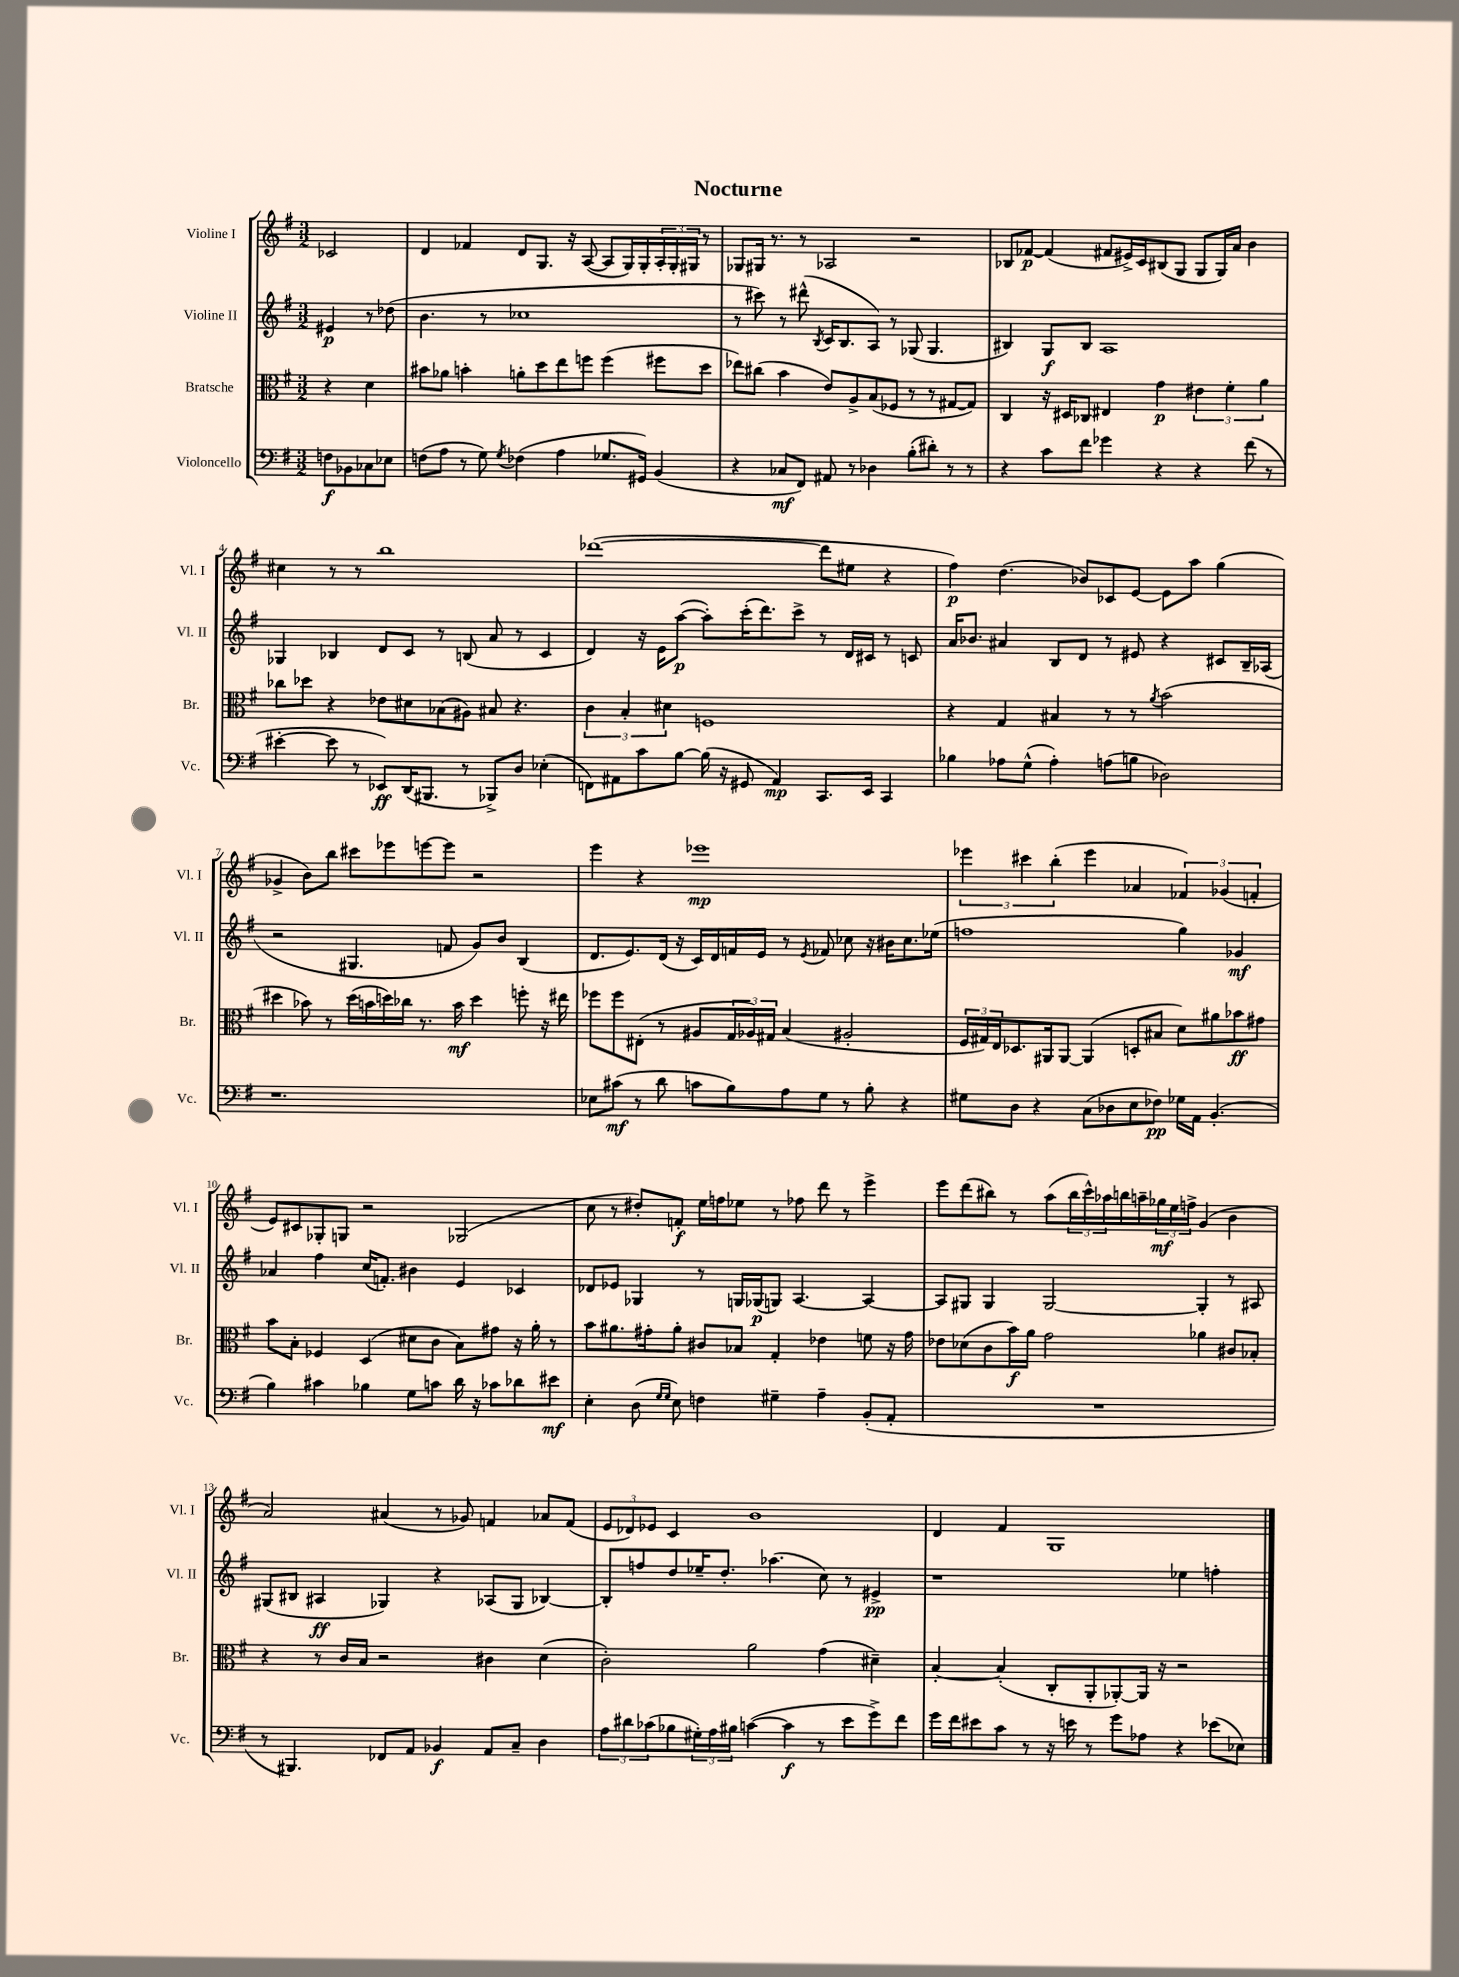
\header { title = "Nocturne" }
<<
\new StaffGroup <<
\new Staff = "s0" \with { instrumentName = "Violine I" shortInstrumentName = "Vl. I" } {
    \clef treble \key g \major \numericTimeSignature \time 3/2 \partial 2
    ces'2 |
    d'4 fes'4 d'8 g8. r16 a8~( a8 g16) g16-. \tuplet 3/2 { a16-. g16-. gis16 } r8 |
    ges8 gis16 r8. r8 aes2 r2 |
    bes8 fes'8~\p fes'4( fis'8 eis'16->) c'16 bis8( g8 g8 g16) a'16 b'4 |
    cis''4 r8 r8 b''1 |
    des'''1~( des'''8 eis''8 r4 |
    fis''4\p) d''4.( bes'8) ces'8 e'8~ e'8 a''8 g''4( |
    ges'4-> b'8) b''8 cis'''8 ees'''8 e'''8~ e'''8 r2 |
    e'''4 r4 ees'''1\mp |
    \tuplet 3/2 { ees'''4 cis'''4 b''4-.( } ees'''4 aes'4 \tuplet 3/2 { fes'4) ges'4( f'4-. } |
    e'8) cis'8 ges8-. g8 r2 ges2( |
    c''8 r8 dis''8-.) f'8-.\f e''16 f''16 ees''8 r8 fes''8 d'''8 r8 e'''4-> |
    e'''8 d'''8( bis''8) r8 a''8( \tuplet 3/2 { bis''16 c'''16-^) aes''16 } b''16 a''16-- \tuplet 3/2 { ges''16\mf e''16 f''16-> } g'4( b'4 |
    a'2) ais'4( r8 ges'8) f'4 aes'8 f'8( |
    \tuplet 3/2 { e'8 des'8) ees'8 } c'4 b'1 |
    d'4 fis'4 g1 \bar "|." |
}
\new Staff = "s1" \with { instrumentName = "Violine II" shortInstrumentName = "Vl. II" } {
    \clef treble \key g \major \numericTimeSignature \time 3/2 \partial 2
    eis'4\p r8 des''8( |
    b'4. r8 ces''1 |
    r8 cis'''8) r8 dis'''8-^( \acciaccatura { b8 } c'16 b8. a8) r8 ges8( ges4. |
    bis4) g8\f bis8 a1 |
    ges4 bes4 d'8 c'8 r8 b8( a'8 r8 c'4 |
    d'4) r16 e'16 a''8~\p( a''8-.) c'''16-.( d'''8.) c'''8-> r8 d'16 cis'16 r8 c'8 |
    a'16 bes'8. ais'4 b8 d'8 r8 eis'8 r4 cis'8 b16-- aes16( |
    r2 gis4. f'8 g'8) b'8 b4( |
    d'8. e'8.) d'16( r16 c'16) d'16 f'16 e'16 r8 \acciaccatura { e'8 } fes'8 ces''8 r16 bis'16 ces''8. ees''16( |
    f''1 g''4) ges'4\mf |
    aes'4 fis''4 c''16( f'8.-.) bis'4 e'4 ces'4 |
    des'8 ees'8 ges4 r8 g16 ges16\p( g8) a4.~ a4~ |
    a8 gis8 gis4 gis2~ gis4-. r8 ais8 |
    gis8( bis8 ais4\ff ges4) r4 aes8( ges8 bes4~) |
    bes8-. f''8 d''8 ees''16-- d''8.-. aes''4.( c''8) r8 eis'4->\pp |
    r1 ees''4 f''4-. \bar "|." |
}
\new Staff = "s2" \with { instrumentName = "Bratsche" shortInstrumentName = "Br." } {
    \clef alto \key g \major \numericTimeSignature \time 3/2 \partial 2
    r4 d'4 |
    bis'8 aes'8 b'4-. a'8-. d''8 e''8 f''8 f''4( fis''8 d''8 |
    ees''8) cis''8( b'4 e'8) a8-> b8( fes8 r8 r8 gis8~ gis8) |
    c4 r16 dis16 ces8 eis4 g'4\p \tuplet 3/2 { eis'4 fis'4-. a'4 } |
    ces''8 des''8 r4 ees'8 dis'8 bes8( ais8) bis8 r4. |
    \tuplet 3/2 { c'4 b4-. dis'4 } f1 |
    r4 g4 bis4 r8 r8 \acciaccatura { a'8 } b'2( |
    dis''4 bes'8) r8 dis''16( b'16 d''16) ces''16 r8. b'16\mf d''4 f''8-. r16 eis''16 |
    fes''8 fes''8 eis8-.( r8 ais8 \tuplet 3/2 { g16 aes16) gis16 } b4( ais2-. |
    \tuplet 3/2 { fis16 gis16) e16 } des8. ais,16 ais,8~ ais,4( d8-. bis8 d'8) ais'8 bes'8\ff gis'8 |
    b'8 b8-. fes4 d4( dis'8 c'8 b8) gis'8 r16 a'16-. r8 |
    b'8 ais'8. gis'16-. ais'8-. cis'8 bes8 g4-. ees'4 f'8 r16 gis'16 |
    ees'8 des'8( c'8 b'16\f) a'16 g'2 aes'4 cis'8 bes8-. |
    r4 r8 c'16 b16 r2 cis'4 d'4( |
    c'2-.) a'2 g'4( dis'4--) |
    b4~-. b4-.( c8-. a,8-. aes,8~-.) aes,16 r16 r2 \bar "|." |
}
\new Staff = "s3" \with { instrumentName = "Violoncello" shortInstrumentName = "Vc." } {
    \clef bass \key g \major \numericTimeSignature \time 3/2 \partial 2
    f8\f bes,8 ces8 ees8 |
    f8( a8 r8 g8) \acciaccatura { g8 } fes4( a4 ges8. gis,16) b,4( |
    r4 ces8\mf fis,8) ais,8 r8 des4 b8-.( dis'8-.) r8 r8 |
    r4 c'8 fis'8 ges'4 r4 r4 fis'8( r8 |
    eis'4~-. eis'8 r8 ees,8\ff) d,16( bis,,8. r8 bes,,8->) d8 ees4-.( |
    f,8) ais,8 c'8 b8~ b16( r16 gis,8 ais,4\mp) c,8. e,16 c,4 |
    bes4 aes8 g8-^( aes4-.) a8( b8 des2) |
    r1. |
    ees8 cis'8\mf( r8 d'8 c'8 b8) a8 g8 r8 b8-. r4 |
    gis8 d8 r4 c8( des8 e8 fes8\pp) ges16 a,16 b,4.-.( |
    b4) cis'4 bes4 g8 c'8 d'16 r16 ces'8 des'8 eis'8\mf |
    e4-. d8( \grace { g16 g16 } e8) f4 gis4-- a4-- b,8-.( a,8-. |
    R1. |
    r8 bis,,4.) fes,8 a,8 bes,4\f a,8 c8-- d4 |
    \tuplet 3/2 { a8 dis'8 ces'8( } bes8 \tuplet 3/2 { gis16-.) a16 bis16 } c'4~( c'4\f r8 e'8 g'8->) fis'8 |
    g'16 fis'16 eis'8 c'8 r8 r16 e'16 r8 g'8 aes8 r4 ees'8( ees8) \bar "|." |
}
>>
>>
